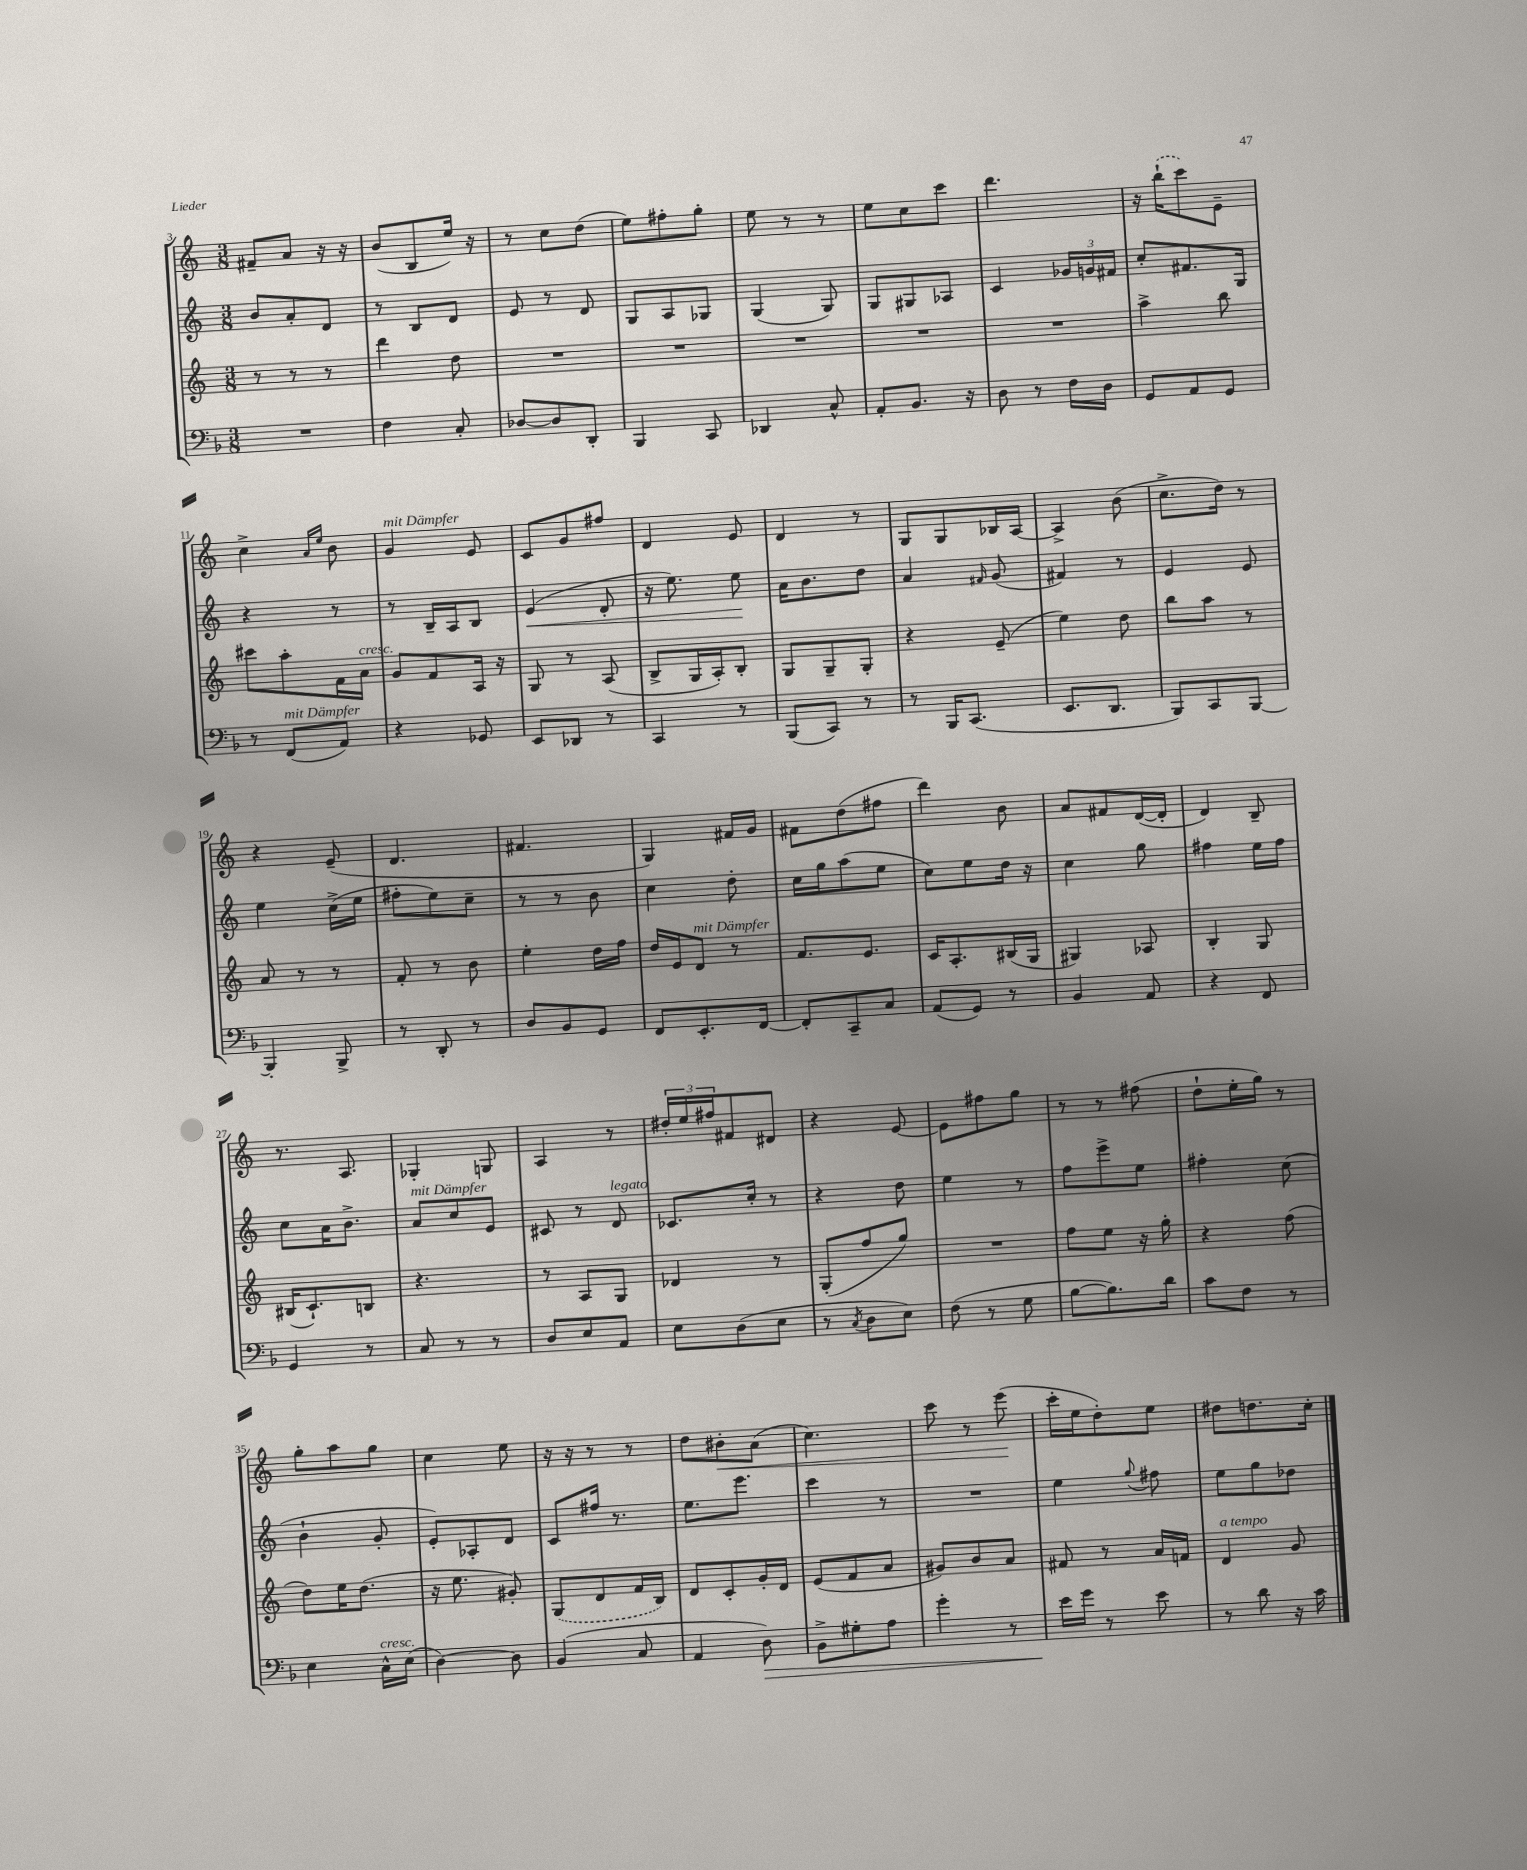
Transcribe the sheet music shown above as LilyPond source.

<<
\new StaffGroup <<
\new Staff = "s0" {
    \clef treble \key c \major \numericTimeSignature \time 3/8
    fis'8-- a'8 r16 r16 |
    b'8( b8 e''16) r16 |
    r8 c''8 d''8( |
    e''8) fis''8-. g''8-. |
    e''8 r8 r8 |
    e''8 c''8 c'''8 |
    d'''4. |
    r16 \once \slurDashed b''16-!( c'''8) e'8-- |
    c''4-> \grace { a'16 e''16 } b'8 |
    g'4^\markup { \italic "mit Dämpfer" } e'8 |
    c'8 g'8 fis''8 |
    d'4 e'8 |
    d'4 r8 |
    g8 g8 bes16 a16~ |
    a4-> b'8( |
    c''8.-> d''16) r8 |
    r4 e'8--( |
    d'4. |
    fis'4. |
    g4) fis'16 g'16 |
    fis'8 d''8( fis''8 |
    d'''4) b'8 |
    a'8 fis'8 d'16~( d'16-. |
    d'4) b8-- |
    r8. a8. |
    ges4-. g8 |
    a4 r8 |
    \tuplet 3/2 { dis''16-. e''16 fis''16 } fis'8 dis'8 |
    r4 e'8~ |
    e'8 fis''8 g''8 |
    r8 r8 fis''8( |
    d''8-! e''16-. g''16) r8 |
    g''8-. a''8 g''8 |
    c''4 e''8 |
    r16 r16 r8 r8 |
    d''8 bis'8-.\< a'8( |
    c''4.) |
    c'''8 r8 e'''8\!( |
    c'''16-. e''16 d''8-.) e''8 |
    dis''8 d''8. c''16-. \bar "|." |
}
\new Staff = "s1" {
    \clef treble \key c \major \numericTimeSignature \time 3/8
    b'8 a'8-. d'8 |
    r8 b8 d'8 |
    e'8 r8 d'8 |
    g8 a8 ges8 |
    g4( g8) |
    g8 gis8 aes8 |
    c'4 \tuplet 3/2 { ges'16 g'16 fis'16 } |
    c''8-. fis'8. g16 |
    r4 r8 |
    r8 b16-- a16 b8 |
    e'4\<( d'8-. |
    r16 e''8.) e''8\! |
    a'16 b'8. d''8 |
    a'4 \grace { fis'16 } g'8( |
    fis'4) r8 |
    e'4 e'8 |
    e''4 c''16->( e''16 |
    fis''8-. e''8) c''8-- |
    r8 r8 b'8 |
    c''4 d''8-. |
    c''16 g''16 a''8( e''8 |
    c''8) e''8 d''16 r16 |
    c''4 g''8 |
    fis''4 e''16 fis''16 |
    c''8 a'16 b'8.-> |
    a'8^\markup { \italic "mit Dämpfer" } c''8 e'8 |
    cis'8 r8 d'8^\markup { \italic "legato" } |
    ces'8. c''16-. r8 |
    r4 d''8 |
    e''4 r8 |
    f''8 e'''8-> e''8 |
    fis''4-. c''8( |
    b'4-! g'8-. |
    e'8-.) aes8-. d'8 |
    c'8 fis''16 r8. |
    e''8. e'''8. |
    c'''4 r8 |
    R4. |
    e''4 \appoggiatura { g''8 } fis''8 |
    e''8 g''8 des''8 \bar "|." |
}
\new Staff = "s2" {
    \clef treble \key c \major \numericTimeSignature \time 3/8
    r8 r8 r8 |
    d'''4 d''8 |
    R4. |
    R4. |
    R4. |
    R4. |
    R4. |
    a''4-> b''8 |
    cis'''8 a''8-. f'16 a'16^\markup { \italic "cresc." } |
    g'8 f'8 a16 r16 |
    g8 r8 a8( |
    b8-> g16 a16-.) b8-. |
    g8 g8-- g8-. |
    r4 e'8--( |
    e''4) d''8 |
    b''8 a''8 r8 |
    a'8 r8 r8 |
    f'8-. r8 b'8 |
    e''4-. d''16 f''16 |
    d''16 e'16 d'8^\markup { \italic "mit Dämpfer" } r8 |
    f'8. e'8. |
    c'16 a8.-. bis16( g16 |
    gis4) aes8 |
    b4-. g8 |
    bis16( c'8.-!) b8 |
    r4. |
    r8 a8 g8 |
    des'4 r8 |
    g8-.( f''8 g''8) |
    R4. |
    f''8 e''8 r16 g''16-. |
    r4 f''8( |
    d''8) e''16 d''8.( |
    r16 e''8. gis'8-.) |
    \once \slurDashed g8( d'8 f'16 b16) |
    d'8 c'8-. g'16-. d'16 |
    e'8( f'8 a'8 |
    gis'8) b'8 a'8 |
    fis'8 r8 a'16 f'16 |
    d'4^\markup { \italic "a tempo" } g'8 \bar "|." |
}
\new Staff = "s3" {
    \clef bass \key f \major \numericTimeSignature \time 3/8
    R4. |
    f4 c8-. |
    des8~ des8 d,8-. |
    bes,,4 c,8 |
    des,4 c8-^ |
    a,8-. bes,8. r16 |
    d8 r8 f16 d16 |
    g,8 a,8 g,8 |
    r8 f,8^\markup { \italic "mit Dämpfer" }( a,8) |
    r4 ges,8 |
    e,8 des,8 r8 |
    c,4 r8 |
    bes,,8( c,8) r8 |
    r8 bes,,16 c,8.( |
    e,8. d,8. |
    bes,,8) c,8 bes,,8~ |
    bes,,4-. bes,,8-> |
    r8 d,8-. r8 |
    d8 bes,8 g,8 |
    f,8 e,8.-. f,16~ |
    f,8-. c,8-- c8 |
    a,8( g,8) r8 |
    bes,4 a,8 |
    r4 f,8 |
    g,4 r8 |
    c8 r8 r8 |
    d8 e8 a,8 |
    e8 d8( e8 |
    r8 \acciaccatura { c8 } d8 e8) |
    f8( r8 g8 |
    bes8~ bes8.) d'16 |
    c'8 f8 r8 |
    e4 c16-^^\markup { \italic "cresc." } e16( |
    d4~) d8 |
    bes,4( c8 |
    a,4 d8\>) |
    bes,8-> gis8-. a8 |
    g'4-. r8 |
    e'16\! g'16 r8 e'8 |
    r8 d'8 r16 c'16 \bar "|." |
}
>>
>>
\layout { \context { \Score currentBarNumber = #3 } }
